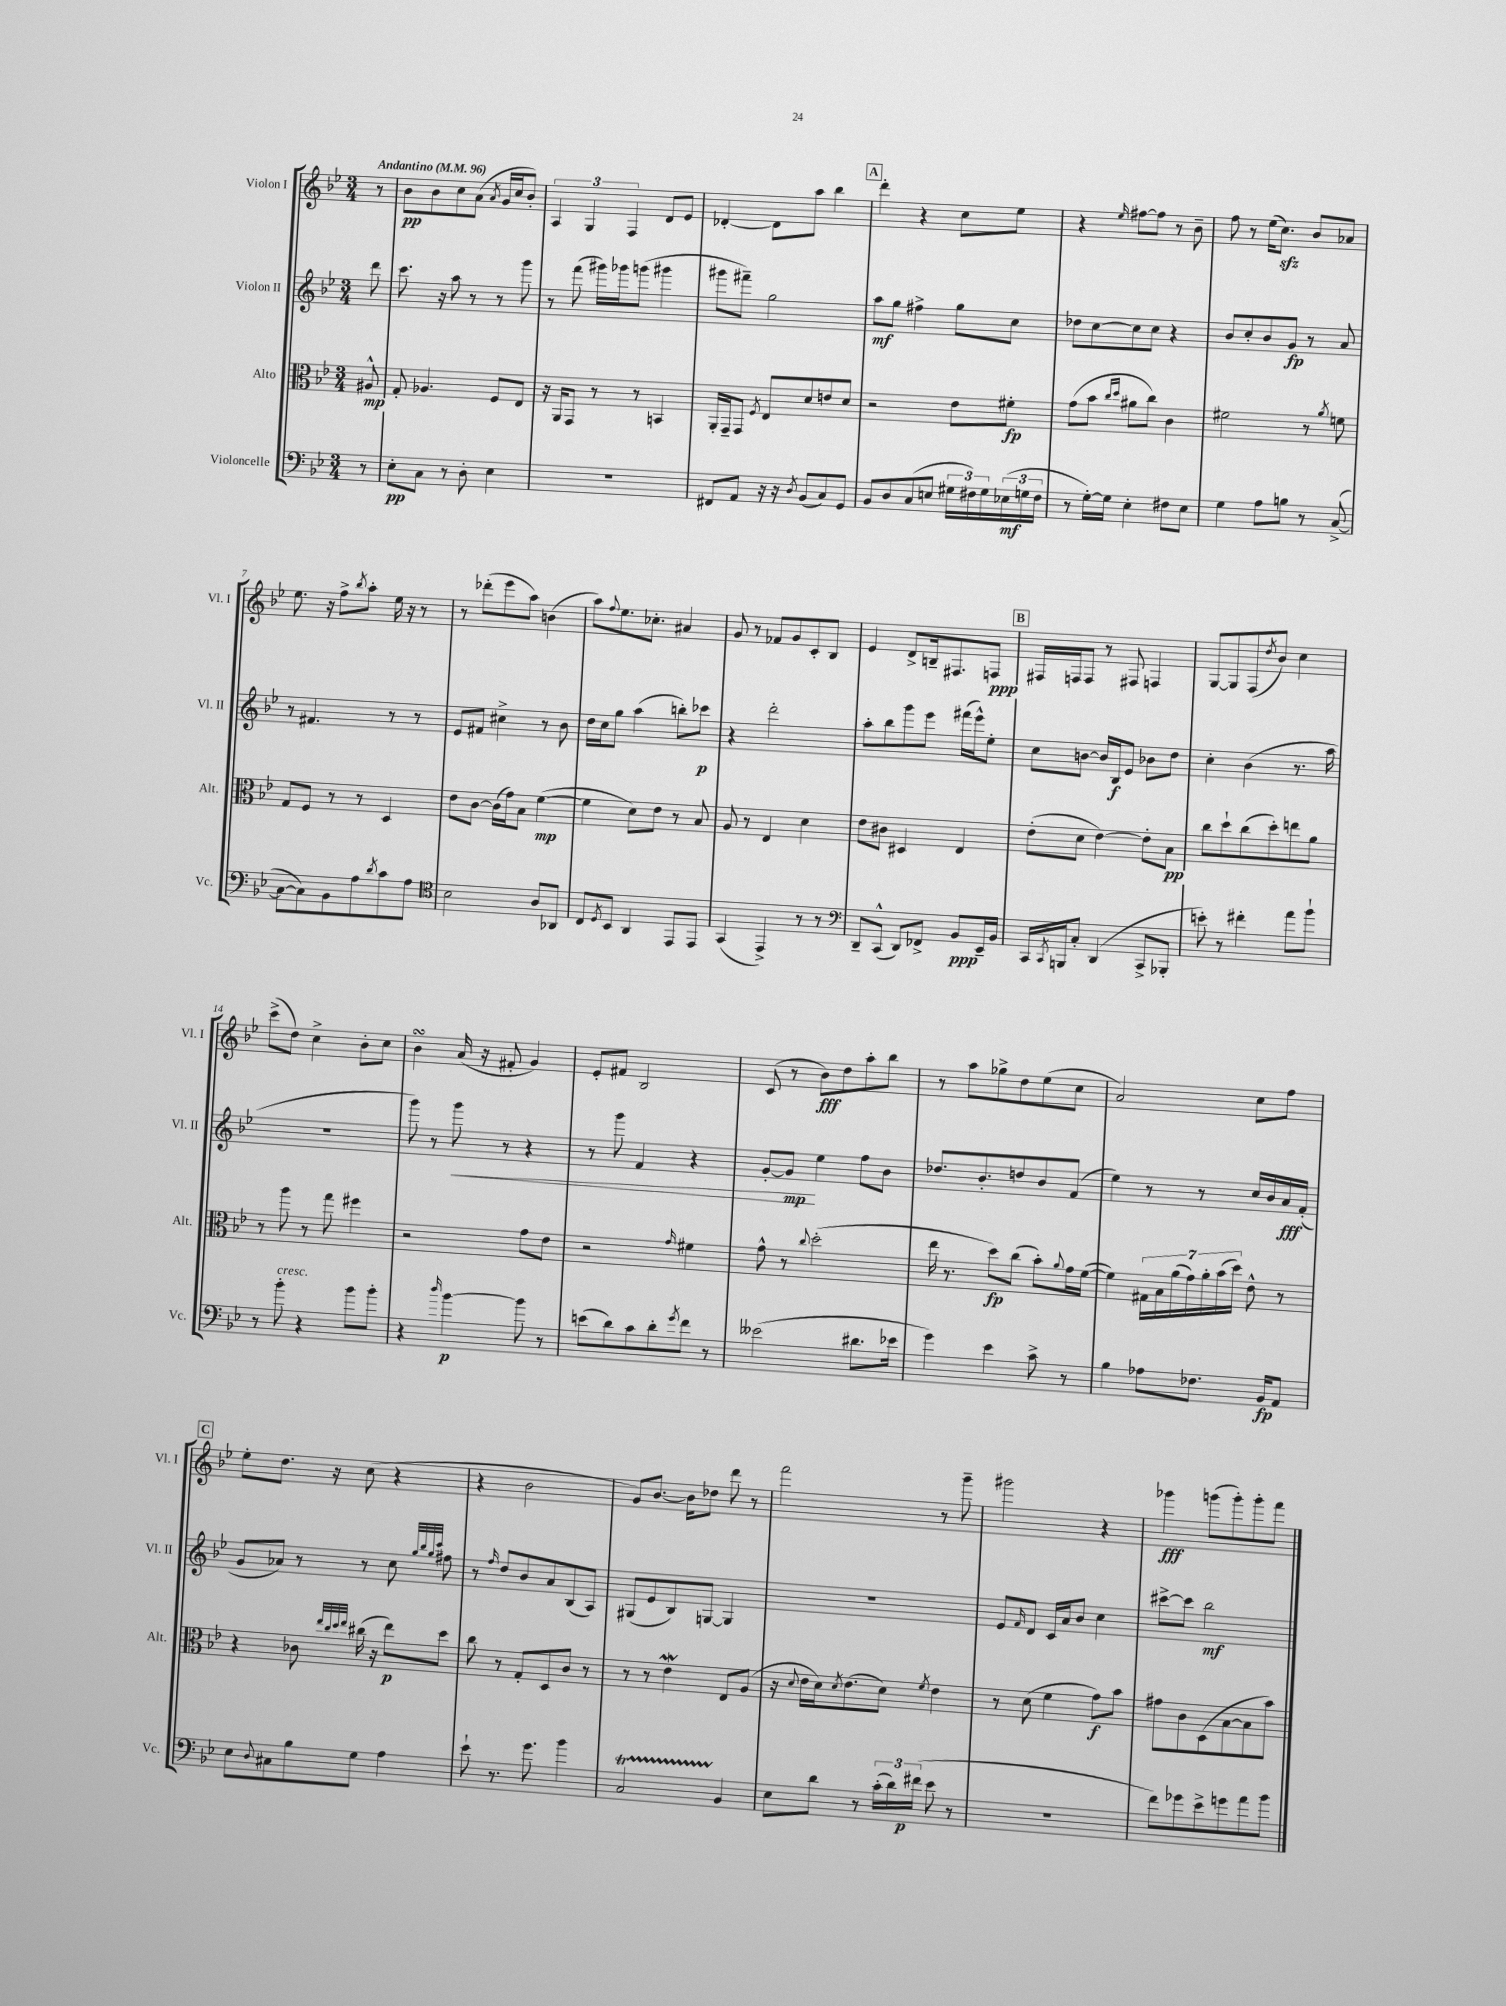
<<
\new StaffGroup <<
\new Staff = "s0" \with { instrumentName = "Violon I" shortInstrumentName = "Vl. I" } {
    \clef treble \key bes \major \numericTimeSignature \time 3/4 \partial 8 \tempo "Andantino" 4 = 96
    r8 |
    bes'8\pp bes'8 c''8 a'8( \acciaccatura { a'8 } g'16 c''16 bes'8-.) |
    \tuplet 3/2 { a4 g4 f4 } d'8 ees'8 |
    des'4~-. des'8 a''8 bes''4 |
    \mark \markup { \box "A" } d'''4-. r4 c''8 ees''8 |
    r4 \grace { ees''16 } fis''8~ fis''8 r8 bes'8-- |
    f''8 r8 ees''16( c''8.\sfz) bes'8 aes'8 |
    ees''8. r16 f''8-> \acciaccatura { bes''8 } a''8-. ees''16 r16 r8 |
    r8 des'''8-.( ees'''8 a''8) b'4( |
    a''8) \appoggiatura { f''8 } ees''8. ces''8.-. ais'4 |
    g'8 r8 fes'8 g'8 c'8-. bes8 |
    ees'4 d'8-> b16-- fis8. f8\ppp |
    \mark \markup { \box "B" } fis16 f16 f8 r8 fis8 f4 |
    g8~ g8 f8( \acciaccatura { d''8 } bes'8) c''4 |
    c'''8->( d''8) c''4-> bes'8-. c''8 |
    bes'4\turn a'16( r16 fis'8-. g'4) |
    ees'8-. fis'8 bes2 |
    c'8( r8 bes'8\fff) d''8 a''8-. bes''8 |
    r8 a''8 ges''8-> d''8 ees''8( c''8 |
    a'2) c''8 f''8 |
    \mark \markup { \box "C" } ees''8-. d''8. r16 c''8( r4 |
    r4 bes'2 |
    g'8) bes'8.~ bes'16 des''8 d'''8 r8 |
    f'''2 r8 g'''8-- |
    gis'''2 r4 |
    ges'''4\fff g'''8( g'''8-.) g'''8-. f'''8 \bar "|." |
}
\new Staff = "s1" \with { instrumentName = "Violon II" shortInstrumentName = "Vl. II" } {
    \clef treble \key bes \major \numericTimeSignature \time 3/4 \partial 8
    d'''8 |
    c'''8. r16 a''8 r8 r8 g'''8 |
    r8 f'''8( gis'''16) ges'''16 g'''8( gis'''4 |
    gis'''8 fis'''8--) g''2 |
    \mark \markup { \box "A" } a''8\mf g''8 fis''4-> g''8 c''8 |
    des''8 c''8~ c''8 c''8 r4 |
    bes'8 c''8-. bes'8 g'8\fp r8 a'8 |
    r8 fis'4. r8 r8 |
    ees'8 fis'8 cis''4-> r8 bes'8 |
    d''16 c''16 g''8 a''4( b''8-.) ces'''8\p |
    r4 d'''2-. |
    a''8-. bes''8 g'''8 ees'''8 fis'''16( ees'''16-^) ees''8-. |
    \mark \markup { \box "B" } c''8 b'8~ b'16 bes16\f ees'8 bes'8 d''8 |
    c''4-. bes'4( r8. a''16 |
    R2. |
    g'''8) r8 g'''8\< r8 r4 |
    r8 g'''8 f'4 r4 |
    g'8~-. g'8\mp\! ees''4 f''8 bes'8 |
    des''8. bes'8.-. d''8 bes'8 f'8( |
    ees''4) r8 r8 c''16 bes'16 a'16\fff f'16-.( |
    \mark \markup { \box "C" } g'8 aes'8) r8 r8 c''8 \grace { g''32 bes''32 g''32 c'''32 } fis''8 |
    r8 \grace { f''16 } d''8 bes'8 a'8 bes8( a8) |
    gis8( ees'8 bes8) g8~ g4 |
    R2. |
    ees'8 \grace { f'16 } d'8 c'16 a'16 bes'8 c''4 |
    cis'''8~-> cis'''8 bes''2\mf \bar "|." |
}
\new Staff = "s2" \with { instrumentName = "Alto" shortInstrumentName = "Alt." } {
    \clef alto \key bes \major \numericTimeSignature \time 3/4 \partial 8
    ais8-^\mp |
    g8-. aes4. f8 ees8 |
    r16 a,16 g,8 r8 r8 b,4 |
    a,16-. g,16-- g,8 \acciaccatura { f8 } ees8 d'8 e'8 d'8 |
    \mark \markup { \box "A" } r2 ees'8 fis'8-.\fp |
    g'8( bes'8 \grace { c''16 d''16 } ais'8 c''8) c'4 |
    fis'2 r8 \acciaccatura { a'8 } f'8 |
    g8 f8 r8 r8 d4 |
    ees'8 c'8~ c'16( g'16) bes8 f'4~\mp( |
    f'4 d'8) ees'8 r8 bes8 |
    a8 r8 ees4 d'4 |
    ees'8 cis'8 dis4 ees4 |
    \mark \markup { \box "B" } ees'8-.( d'8 ees'4~) ees'8-. bes8\pp |
    c''8 d''8-! c''8( d''8-.) e''8 a'8 |
    r8 a''8 r8 g''8 fis''4 |
    r2 g'8 ees'8 |
    r2 \grace { g'16 } fis'4 |
    g'8-^ r8 \appoggiatura { c''8 } d''2-.( |
    ees''16 r8. d''8\fp) c''8( bes'8-.) \appoggiatura { a'8 } g'16 f'16~( |
    f'4) \tuplet 7/4 { gis16 bes16 a'16( g'16) a'16-. bes'16( d''16) } ees'8-^ r8 |
    \mark \markup { \box "C" } r4 ces'8 \grace { ees''32 c''32 d''32 ees''32 } cis''16( r16 ees''8\p) d''8 |
    c''8 r8 g8-. d8 c'8 r8 |
    r8 r8 ees'4\mordent ees8 a8( |
    r16 \appoggiatura { d'8 } ees'16 d'16) \acciaccatura { d'8 } ees'8.( d'8) \acciaccatura { f'8 } ees'4 |
    r8 d'8( f'4 g'8\f) bes'8 |
    gis'8 c'8 d8( bes8~ bes8 bes'8) \bar "|." |
}
\new Staff = "s3" \with { instrumentName = "Violoncelle" shortInstrumentName = "Vc." } {
    \clef bass \key bes \major \numericTimeSignature \time 3/4 \partial 8
    r8 |
    ees8-.\pp c8 r8 d8-. ees4 |
    R2. |
    fis,8 a,8 r16 r16 \acciaccatura { d8 } bes,8( c8) g,8 |
    \mark \markup { \box "A" } bes,8 d8 c8( e8 \tuplet 3/2 { gis16 fis16) gis16 } \tuplet 3/2 { ees16\mf( g16 fis16 } |
    r8 g16~-.) g16 ees4-. fis8 ees8 |
    g4 a8 b8 r8 c8~->( |
    c8~ c8) bes,8 a8 \acciaccatura { d'8 } c'8 a8 |
    \clef tenor bes2 a8 aes,8 |
    c8 \acciaccatura { d8 } bes,8 a,4 ees,8 ees,8 |
    g,4( ees,4->) r8 r8 |
    \clef bass d,8-- c,8-^( d,8) fes,8-> bes,8\ppp ees,16-- bes,16 |
    \mark \markup { \box "B" } c,16 \acciaccatura { c,8 } b,,16 c8-. d,4( c,8-> bes,,8-. |
    e'8-.) r8 fis'4-. a'8 bes'8-! |
    r8 bes'8-.^\markup { \italic "cresc." } r4 bes'8 bes'8-. |
    r4 \grace { d''16 } bes'4~\p bes'8 r8 |
    e'8( d'8) c'8 d'8-. \acciaccatura { g'8 } f'8 r8 |
    eeses'2( dis'8. ees'16 |
    g'4) ees'4 c'8-> r8 |
    bes4 aes8 fes8. bes,16\fp a,8 |
    \mark \markup { \box "C" } ees8 \appoggiatura { d8 } cis8 bes8 g8 a4 |
    ees'8-! r8. g'8. bes'4 |
    c2\startTrillSpan bes,4\stopTrillSpan |
    ees8 d'8 r8 \tuplet 3/2 { c'16-.( d'16) fis'16\p( } ees'8 r8 |
    R2. |
    f'8) ges'8 ees'8-> g'8 a'8 bes'8 \bar "|." |
}
>>
>>
